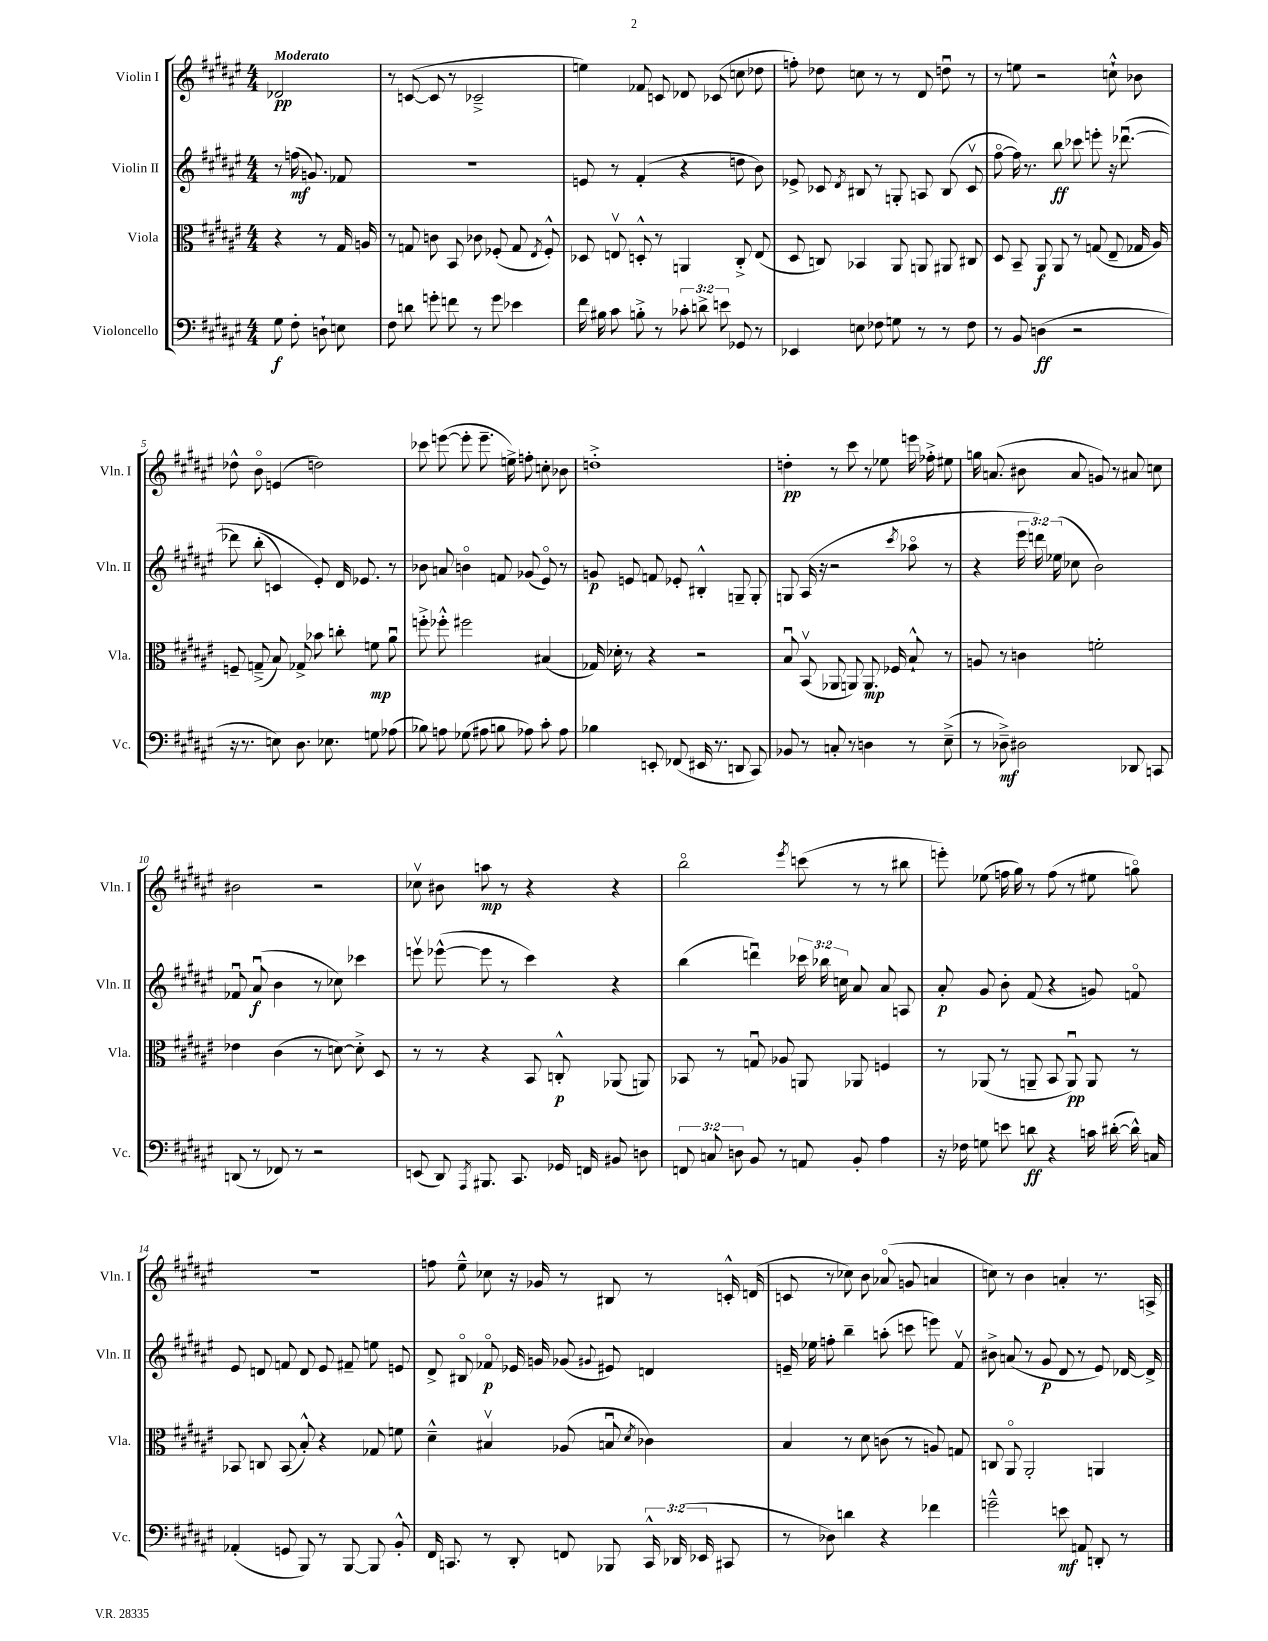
<<
\new StaffGroup <<
\new Staff = "s0" \with { instrumentName = "Violin I" shortInstrumentName = "Vln. I" } {
    \clef treble \key fis \major \numericTimeSignature \time 4/4 \partial 2 \tempo "Moderato"
    \autoBeamOff des'2\pp |
    r8 c'8~( c'8 r8 ces'2---> |
    e''4) fes'8 c'8 des'8 ces'8( c''8 des''8 |
    f''8-.) des''8 c''8 r8 r8 dis'8 d''8\downbow r8 |
    r8 e''8 r2 c''8-!-^ bes'8 |
    des''8-^ b'8\flageolet e'4( d''2) |
    ces'''8 e'''8~( e'''8-. e'''8.-- e''16->) f''8-. c''8-. bes'8 |
    d''1-.-> |
    d''4-.\pp r8 cis'''8 r8 ees''8 e'''16 fes''16-.-> eis''8 |
    g''16 a'8.( bis'8 a'8 g'8) r8 ais'8 c''8 |
    bis'2 r2 |
    ces''8\upbow bis'8 a''8\mp r8 r4 r4 |
    b''2\flageolet \acciaccatura { eis'''8 } c'''8( r8 r8 bis''8 |
    e'''8-.) ees''8( f''16 gis''16) r8 f''8( r8 eis''8 g''8\flageolet) |
    R1 |
    f''8 eis''8---^ ces''8 r16 ges'16 r8 bis8 r8 c'16-.-^ d'16( |
    c'8 r8 ces''8) b'8 aes'8\flageolet( g'8 a'4 |
    c''8) r8 b'4 a'4-. r8. a16-> \bar "|." |
}
\new Staff = "s1" \with { instrumentName = "Violin II" shortInstrumentName = "Vln. II" } {
    \clef treble \key fis \major \numericTimeSignature \time 4/4 \override Staff.TupletNumber.text = #tuplet-number::calc-fraction-text \partial 2
    \autoBeamOff r8 f''16\mf( g'8.) fes'8 |
    R1 |
    e'8 r8 fis'4-.( r4 d''8 b'8) |
    ees'8-> ces'8 \acciaccatura { dis'8 } bis8 r8 g8-. a8 bis8( ces'8\upbow |
    fis''8~\flageolet fis''16) r8. b''8\ff ces'''8 e'''8-. r16 des'''8.~\downbow\( |
    des'''8 b''8-.( c'4) eis'8-.\) dis'16 ees'8. r8 |
    bes'8 a'8 b'4\flageolet f'8 ges'8( eis'8\flageolet) r8 |
    g'8\p e'8 f'8 ees'8-. bis4-.-^ g8-- g8-. |
    g8 ais16( r16 r2 \acciaccatura { cis'''8 } aes''8\flageolet r8 |
    r4 \tuplet 3/2 { eis'''16 d'''16) ees''16( } ces''8 b'2) |
    fes'8\downbow ais'8\downbow\f( b'4 r8 ces''8) ces'''4 |
    e'''8\upbow ees'''8~-^( ees'''8 r8 cis'''4) r4 |
    b''4( d'''4\downbow) \tuplet 3/2 { ces'''16 bes''16 c''16 } ais'8 ais'8 a8 |
    ais'8-.\p gis'8 b'8-. fis'8( r4 g'8) f'8\flageolet |
    eis'8 d'8 f'8 d'8 eis'8 fis'8-- e''8 e'8 |
    dis'8-> bis8\flageolet fes'8\flageolet\p ees'16 g'16 ges'8( \appoggiatura { gis'8 } eis'8) d'4 |
    e'16-- ees''16 f''8-. b''4-- a''8-.( c'''8 e'''8) fis'8\upbow |
    bis'8-> a'8( r8 gis'8\p dis'8 r8 eis'8) des'16~ des'16-> \bar "|." |
}
\new Staff = "s2" \with { instrumentName = "Viola" shortInstrumentName = "Vla." } {
    \clef alto \key fis \major \numericTimeSignature \time 4/4 \partial 2
    \autoBeamOff r4 r8 gis16 a16 |
    r8 g8 c'8 b,8 ces'8 fes8-.( g8 \acciaccatura { eis8 } fes8-.-^) |
    des8 e8\upbow d8-.-^ r8 a,4 cis8-.-> e8( |
    dis8 c8) bes,4 ais,8 a,8 ais,8 cis8 |
    dis8 b,8-- ais,8\f ais,8 r8 g8( eis8-- ges16 ais16) |
    f8-- g8--->( b8) ges8-> bes'8 c''8-. f'8\mp ais'8\downbow |
    f''8-.-> fes''8-.-^ fis''2 bis4( |
    ges16) des'16-. r8 r4 r2 |
    b8\downbow b,8\upbow( aes,8 a,8) a,8.\mp fes16 b8-!-^ r8 |
    a8 r8 c'4 f'2-. |
    ees'4 cis'4( r8 d'8~) d'8-.-> dis8 |
    r8 r8 r4 b,8 c8-.-^\p aes,8( a,8) |
    bes,8 r8 g8\downbow aes8 a,8 aes,8 f4 |
    r8 aes,8( r8 a,8-- b,8 a,8\downbow\pp) a,8 r8 |
    bes,8 c8 bes,8( b8-.-^) r4 ges8 f'8 |
    dis'4---^ bis4\upbow aes8( b8\downbow \acciaccatura { dis'8 } ces'4) |
    b4 r8 dis'8 c'8( r8 a8) g8 |
    c8 ais,8\flageolet ais,2-. a,4 \bar "|." |
}
\new Staff = "s3" \with { instrumentName = "Violoncello" shortInstrumentName = "Vc." } {
    \clef bass \key fis \major \numericTimeSignature \time 4/4 \override Staff.TupletNumber.text = #tuplet-number::calc-fraction-text \partial 2
    \autoBeamOff gis8\f fis8-. d8-! e8 |
    fis8 d'8 g'8-. f'8 r8 g'8 ees'4 |
    fis'16 bis16 cis'8 b8-.-> r8 \tuplet 3/2 { ces'8-. d'8-> e'8 } ges,8 r8 |
    ees,4 e8 fes8 g8 r8 r8 fes8 |
    r8 b,8 d4\ff( r2 |
    r16 r8. e8) dis8. ees8. g8 aes8( |
    bes8) a8 ges8( ais8 b8 aes8) cis'8-. aes8 |
    bes4 e,8-. fes,8( eis,16 r8. d,8 cis,8) |
    bes,8 r8 c8-. r8 d4 r8 eis8--->( |
    r8 des8--->\mf) dis2 des,8 c,8 |
    d,8( r8 fes,8) r8 r2 |
    e,8( dis,8) \acciaccatura { ais,,8 } bis,,8. cis,8. ges,16 f,16 bis,8 d8 |
    \tuplet 3/2 { f,8 c8 d8 } b,8 r8 a,8 b,8-. ais4 |
    r16 fes16 g8 e'8 d'8\ff r4 c'16 dis'16~-.( dis'16-^) c16 |
    aes,4-.( g,8 b,,8) r8 b,,8~ b,,8 b,8-.-^ |
    fis,16 c,8. r8 dis,8-. f,8 bes,,8 \tuplet 3/2 { c,16-^ des,16( ees,16 } cis,8 |
    r8 des8) d'4 r4 fes'4 |
    g'2---^ e'8\mf a,8 d,8-. r8 \bar "|." |
}
>>
>>
